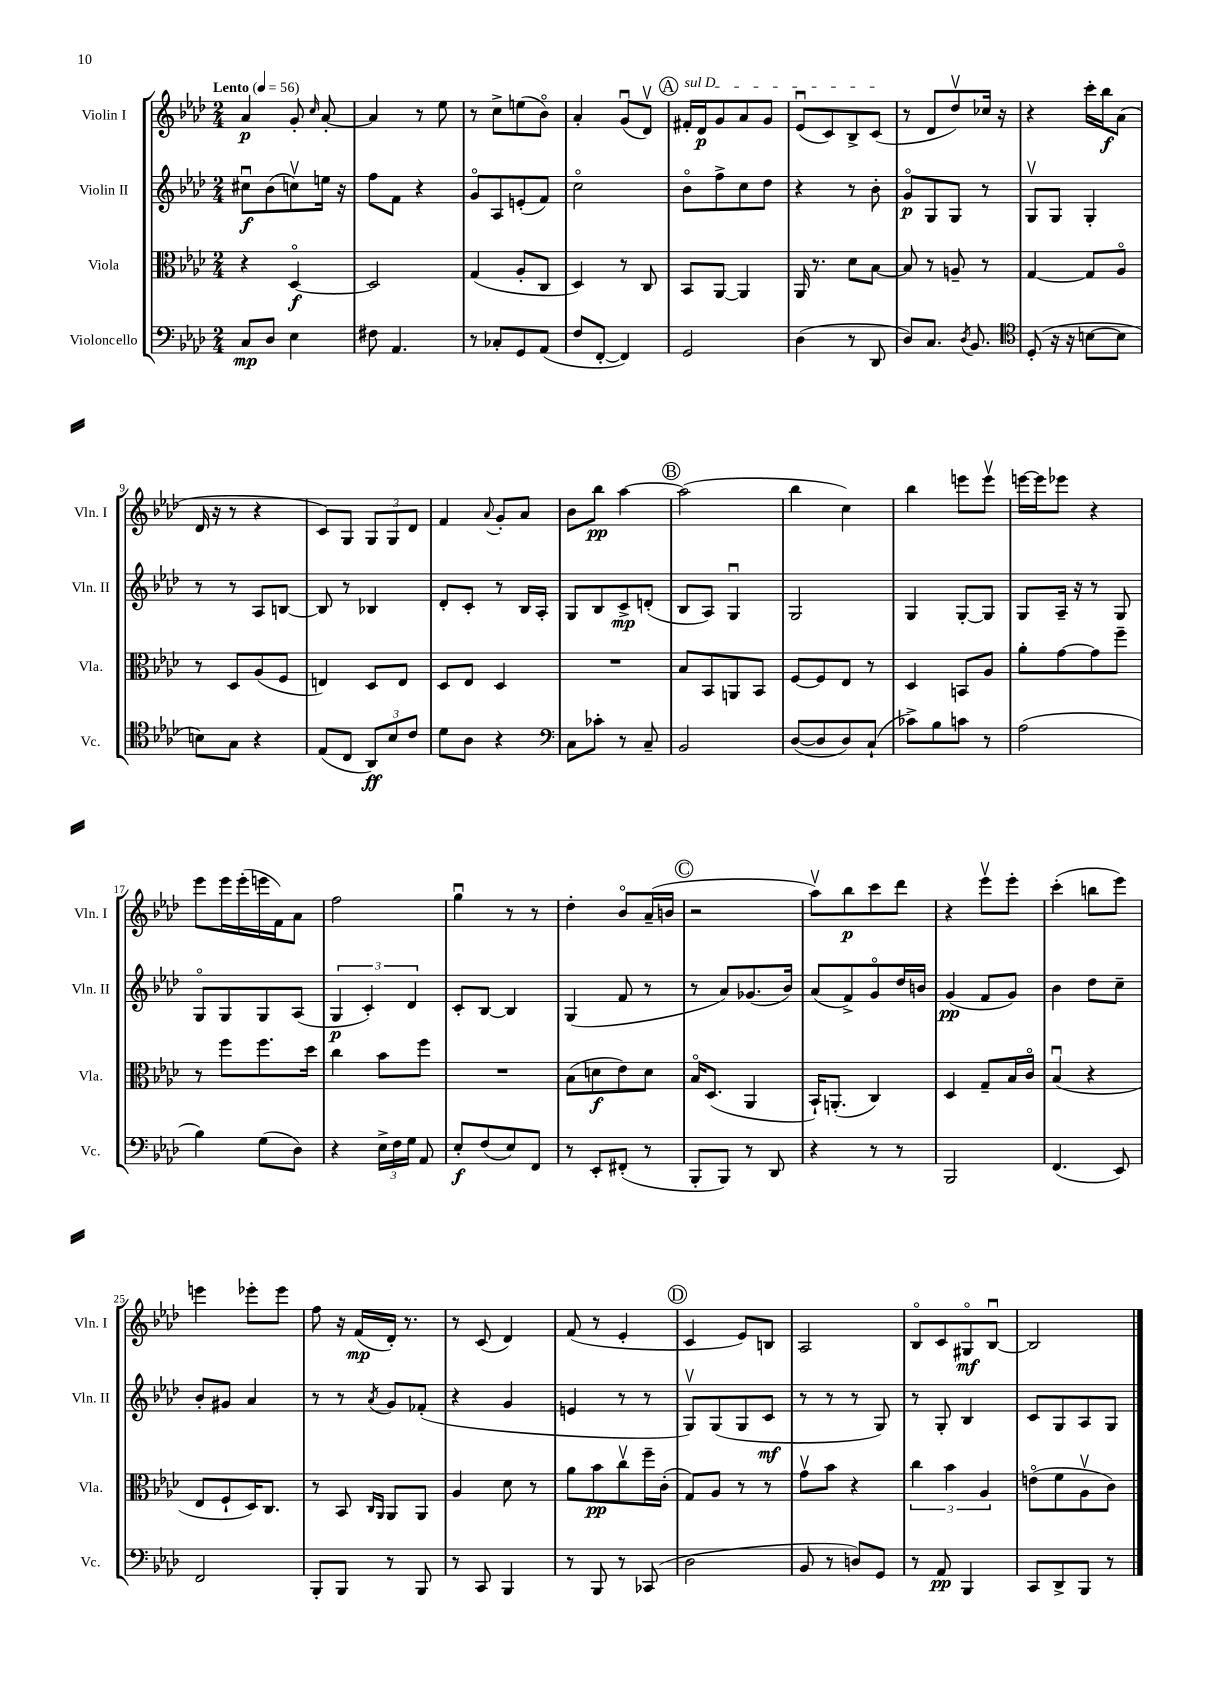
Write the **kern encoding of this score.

**kern	**kern	**kern	**kern
*staff4	*staff3	*staff2	*staff1
*clefF4	*clefC3	*clefG2	*clefG2
*k[b-e-a-d-]	*k[b-e-a-d-]	*k[b-e-a-d-]	*k[b-e-a-d-]
*M2/4	*M2/4	*M2/4	*M2/4
*MM56	*MM56	*MM56	*MM56
8C	4r	8cc#u	4a-
8D-	.	(8b-	.
4E-	[4D-o	8ccv)	8g'
.	.	.	16qqcc
.	.	16ee	[8a-'
.	.	16r	.
=	=	=	=
8F#	2D-]	8ff	4a-]
4.AA-	.	8f	.
.	.	4r	8r
.	.	.	8ee-
=	=	=	=
8r	(4G	8go	8r
8C-'	.	8A-	8cc^
8GG	8A-'	(8e'	(8ee
(8AA-	8C	8f)	8b-o)
=	=	=	=
8F	4D-)	2cco	4a-'
[8FF'	.	.	.
4FF])	8r	.	(8gu
.	8C	.	8d-v)
=	=	=	=
2GG	8BB-	8b-o	16f#'
.	.	.	16d-
.	[8AA-	8ff^	8g
.	4AA-]	8cc	8a-
.	.	8dd-	8g
=	=	=	=
(4D-	16AA-	4r	(8e-u
.	8.r	.	.
.	.	.	8c)
8r	8d-	8r	8B-^
8DD-	[8B-	8b-'	(8c
=	=	=	=
8D-)	8B-]	8go	8r
8.C	8r	8G	8d-
.	8A~	8G	8dd-v)
8qD-	.	.	.
8.BB-	.	.	.
.	8r	8r	16cc-
.	.	.	16r
=	=	=	=
*clefC4	*	*	*
(8D-'	[4G	8Gv	4r
16r	.	8G	.
16r	.	.	.
[8B	8G]	4G'	16ccc'
.	.	.	16bb-
8B]	8A-o	.	(8a-
=	=	=	=
8B)	8r	8r	16d-
.	.	.	16r
8G	8D-	8r	8r
4r	(8A-	8A-	4r
.	8F	[8B	.
=	=	=	=
(8E-	4E)	8B]	8c)
8C	.	8r	8G
12AA-)	8D-	4B-	12G
12B-	.	.	12G
.	8E	.	.
12c	.	.	12d-
=	=	=	=
8d-	8D-	8d-'	4f
8A-	8E-	8c'	.
.	.	.	8qqa-
4r	4D-	8r	8g'
.	.	16B-	8a-
.	.	16A-'	.
=	=	=	=
*clefF4	*	*	*
8C	2r	8G	8b-
8c-'	.	8B-	8bb-
8r	.	8c^	[4aa-
8C~	.	(8d'	.
=	=	=	=
2BB-	8B-	8B-	(2aa-]
.	8BB-	8A-)	.
.	8AA	4Gu	.
.	8BB-	.	.
=	=	=	=
([8D-	[8F	2G	4bb-
8D-]	8F]	.	.
8D-)	8E-	.	4cc)
(8C`	8r	.	.
=	=	=	=
8c-^)	4D-	4G	4bb-
8B-	.	.	.
8c	8BB	[8G'	8eee
8r	8A-	8G]	8eeev
=	=	=	=
(2A-	8a-'	8G	[16eee
.	.	.	16eee]
.	[8g	16A-~	8eee-
.	.	16r	.
.	8g]	8r	4r
.	8ff~	8G	.
=	=	=	=
4B-)	8r	8Go	8eee-
.	8ff	8G	16eee-
.	.	.	(16eee-'
(8G	8.ff	8G	16eee
.	.	.	16f)
8D-)	.	(8A-	8a-
.	16dd-	.	.
=	=	=	=
4r	4cc	6G	2ff
.	.	6c')	.
24E-^	8b-	.	.
24F	.	.	.
24G	.	6d-	.
8AA-	8ff	.	.
=	=	=	=
8E-'	2r	8c'	4ggu
(8F	.	[8B-	.
8E-)	.	4B-]	8r
8FF	.	.	8r
=	=	=	=
8r	(8B-	(4G	4dd-'
8EE-'	8d	.	.
(8FF#'	8e-)	8f	8b-o
8r	8d	8r	(16a-~
.	.	.	16b
=	=	=	=
8BBB-'	16B-o	8r	2r
.	(8.D-	.	.
8BBB-)	.	8a-)	.
8r	4AA-	(8.g-	.
8DD-	.	.	.
.	.	16b-)	.
=	=	=	=
4r	16BB-`)	(8a-	8aa-v)
.	(8.AA'	.	.
.	.	8f^)	8bb-
8r	4C)	8go	8ccc
8r	.	16dd-	8ddd-
.	.	16b	.
=	=	=	=
2BBB-	4D-	(4g	4r
.	8G~	8f	8eee-v
.	16B-	8g)	8eee-'
.	16co	.	.
=	=	=	=
(4.FF	(4B-u	4b-	(4ccc'
.	4r	8dd-	8bb
8EE-)	.	8cc~	8eee-)
=	=	=	=
2FF	8E-	8b-'	4eee
.	8F`	8g#	.
.	16D-)	4a-	8eee-'
.	8.C	.	.
.	.	.	8eee-
=	=	=	=
8BBB-'	8r	8r	8ff
8BBB-	8BB-	8r	16r
.	.	.	(16f
.	16qqC	.	.
.	16qqAA-	8qa-	.
8r	8AA-	8g	16d-')
.	.	.	8.r
8BBB-	8AA-	(8f-'	.
=	=	=	=
8r	4A-	4r	8r
8CC	.	.	(8c
4BBB-	8d-	4g	4d-)
.	8r	.	.
=	=	=	=
8r	8a-	4e	(8f
8BBB-	8b-	.	8r
8r	8ccv	8r	4e-'
(8CC-	16ff~	8r	.
.	(16c'	.	.
=	=	=	=
2D-	8G)	8Gv)	4c
.	8A-	(8G	.
.	8r	8G	8e-)
.	8r	8c	8B
=	=	=	=
8BB-	8gv	8r	2A-
8r	8b-	8r	.
8D)	4r	8r	.
8GG	.	8G)	.
=	=	=	=
8r	6cc	8r	8B-o
8AA-	.	8G'	8c
.	6b-	.	.
4BBB-	.	4B-	8G#o
.	6A-	.	.
.	.	.	[8B-u
=	=	=	=
8CC	(8eo	8c	2B-]
8DD-^	8f	8G	.
8BBB-	8A-v	8A-	.
8r	8c)	8G	.
==	==	==	==
*-	*-	*-	*-
